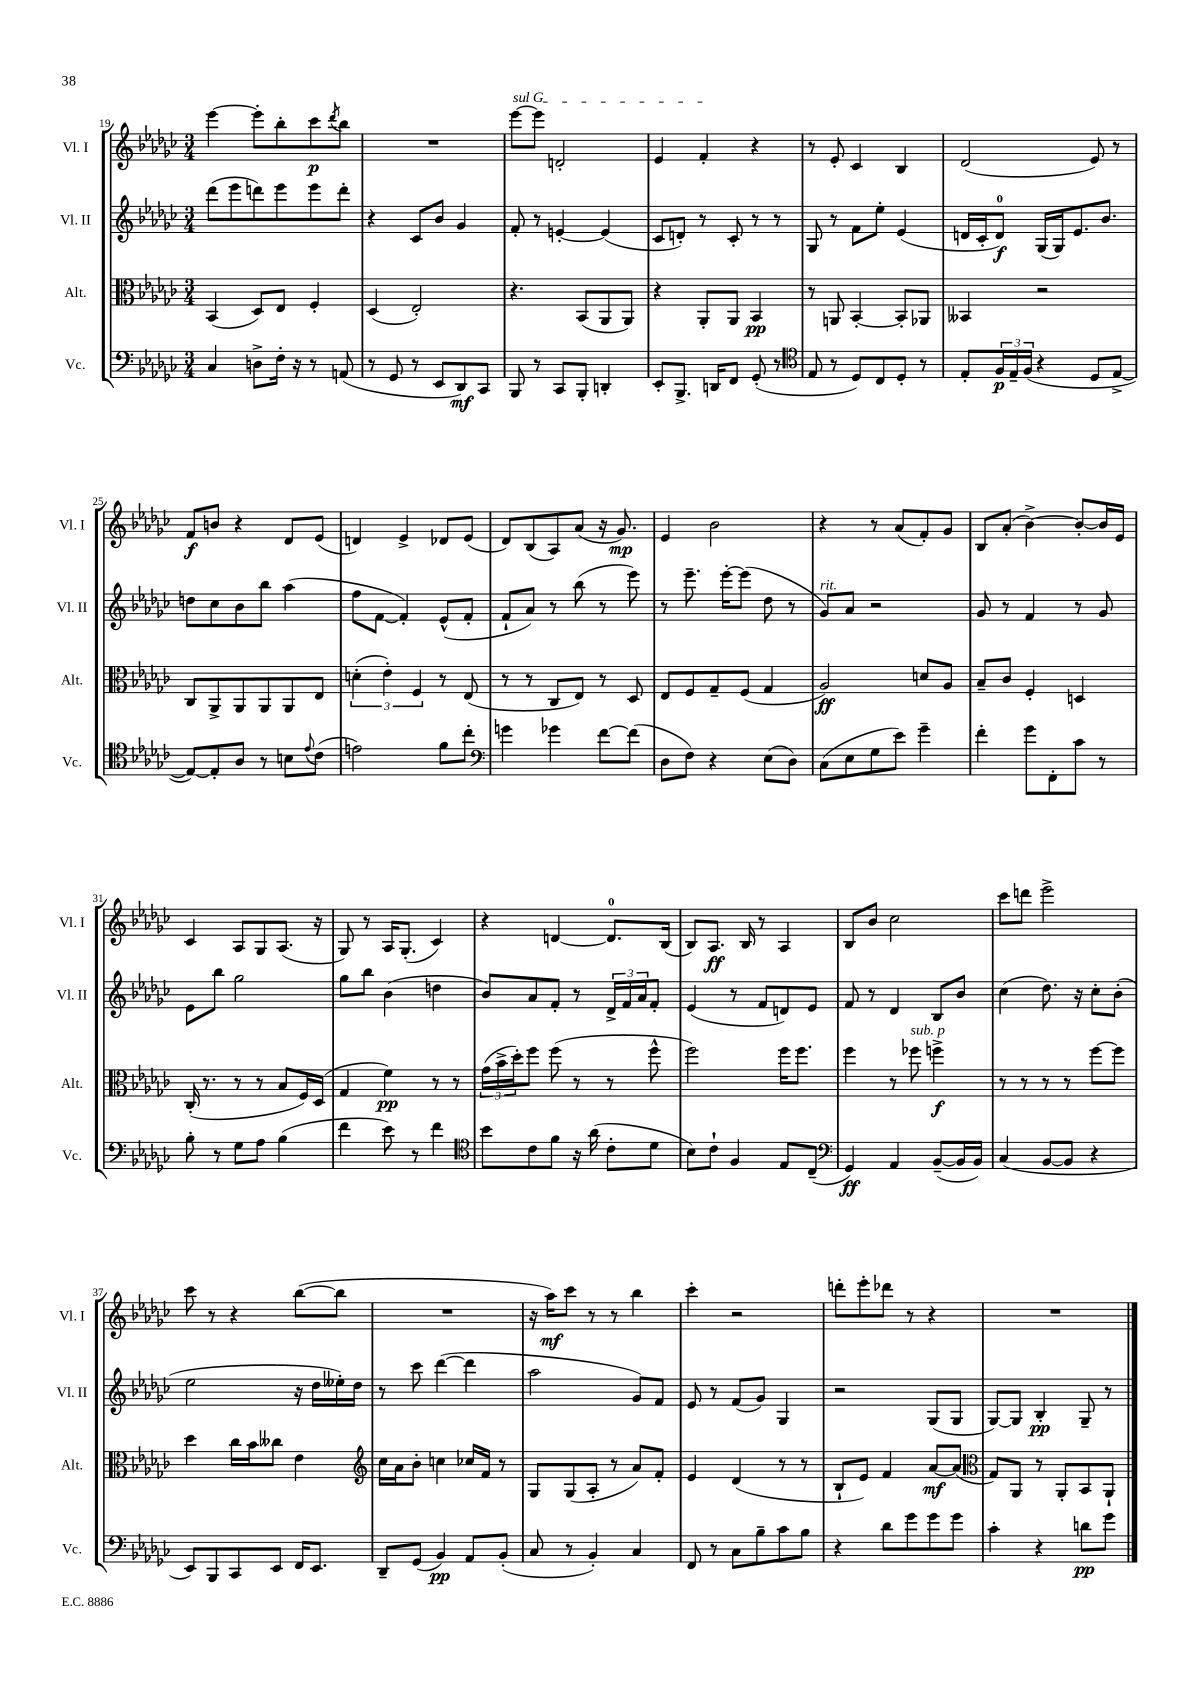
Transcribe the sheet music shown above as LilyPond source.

<<
\new StaffGroup <<
\new Staff = "s0" \with { instrumentName = "Vl. I" shortInstrumentName = "Vl. I" } {
    \clef treble \key ges \major \numericTimeSignature \time 3/4
    ees'''4~ ees'''8-. bes''8-. ces'''8\p \acciaccatura { des'''8 } bes''8 |
    R2. |
    \once \override TextSpanner.bound-details.left.text = \markup { \italic "sul G" } ees'''8~\startTextSpan ees'''8 d'2-. |
    ees'4 f'4-.\stopTextSpan r4 |
    r8 ees'8-. ces'4 bes4 |
    des'2( ees'8) r8 |
    f'8\f b'8 r4 des'8 ees'8( |
    d'4) ees'4-> des'8 ees'8( |
    des'8) bes8( aes8) aes'8( r16 ges'8.\mp) |
    ees'4 bes'2 |
    r4 r8 aes'8( f'8-.) ges'8 |
    bes8 aes'8-.( bes'4~->) bes'8~-. bes'16 ees'16 |
    ces'4 aes8 ges8 aes8.( r16 |
    ges8) r8 aes16 ges8.-.( ces'4) |
    r4 d'4~ d'8.-0 bes16( |
    bes8) aes8.\ff bes16 r8 aes4 |
    bes8 bes'8 ces''2 |
    ces'''8 d'''8 ees'''2-> |
    ces'''8 r8 r4 bes''8~( bes''8 |
    R2. |
    r16 aes''16\mf) ces'''8 r8 r8 bes''4 |
    ces'''4-. r2 |
    d'''8-. ees'''8-. des'''8 r8 r4 |
    R2. \bar "|." |
}
\new Staff = "s1" \with { instrumentName = "Vl. II" shortInstrumentName = "Vl. II" } {
    \clef treble \key ges \major \numericTimeSignature \time 3/4
    des'''8( ees'''8 d'''8) ees'''8 ees'''8 d'''8-. |
    r4 ces'8 bes'8 ges'4 |
    f'8-. r8 e'4~-. e'4( |
    ces'8 d'8-.) r8 ces'8-. r8 r8 |
    ges8 r8 f'8 ees''8-. ees'4( |
    d'16 ces'16-. d'8-0\f) ges16( ges16) ees'8. bes'8. |
    d''8 ces''8 bes'8 bes''8 aes''4( |
    f''8 f'8~ f'4-.) ees'8-^( f'8-. |
    f'8-! aes'8) r8 bes''8( r8 ees'''8) |
    r8 ees'''8.-- ees'''16~-. ees'''8( des''8 r8 |
    ges'8^\markup { \italic "rit." }) aes'8 r2 |
    ges'8 r8 f'4 r8 ges'8 |
    ees'8 bes''8 ges''2 |
    ges''8 bes''8 bes'4( d''4 |
    bes'8) aes'8 f'8-. r8 \tuplet 3/2 { des'16-> f'16 aes'16 } f'8-. |
    ees'4( r8 f'8 d'8) ees'8 |
    f'8 r8 des'4 bes8 bes'8 |
    ces''4( des''8.) r16 ces''8-. bes'8-.( |
    ees''2 r16 des''16 eeses''16-.) des''16 |
    r8 ces'''8 des'''4~( des'''4 |
    aes''2 ges'8) f'8 |
    ees'8 r8 f'8( ges'8) ges4 |
    r2 ges8( ges8 |
    ges8~) ges8 bes4-.\pp ges8-- r8 \bar "|." |
}
\new Staff = "s2" \with { instrumentName = "Alt." shortInstrumentName = "Alt." } {
    \clef alto \key ges \major \numericTimeSignature \time 3/4
    bes,4( des8) ees8 f4-. |
    des4( ees2-.) |
    r4. bes,8( aes,8 aes,8) |
    r4 aes,8-. aes,8 bes,4\pp |
    r8 a,8 bes,4~-. bes,8-. aes,8 |
    beses,4 r2 |
    ces8 aes,8-> aes,8 aes,8 aes,8 ees8 |
    \tuplet 3/2 { d'4-.( ees'4-.) f4 } r8 ees8( |
    r8 r8 ces8 ees8) r8 des8 |
    ees8 f8 ges8-- f8( ges4 |
    aes2\ff) d'8 aes8 |
    bes8-- ces'8 f4-. d4 |
    ces16-.( r8. r8 r8 bes8 f16) des16( |
    ges4 f'4\pp) r8 r8 |
    \tuplet 3/2 { ges'16( bes'16-> des''16-.) } f''8 f''8( r8 r8 f''8-^ |
    f''2) f''16 f''8. |
    f''4 r8 fes''8^\markup { \italic "sub. p" } f''4->\f |
    r8 r8 r8 r8 f''8~ f''8 |
    des''4 ces''16 bes'16 ceses''8 ees'4 |
    \clef treble ces''16 aes'16 bes'8-. c''4 ces''16 f'16 r8 |
    ges8 ges8( aes8-. r8 aes'8) f'8-. |
    ees'4 des'4( r8 r8 |
    bes8-! ees'8) f'4 aes'8~\mf aes'8( |
    \clef alto ges8) aes,8 r8 aes,8-. bes,8 aes,8-! \bar "|." |
}
\new Staff = "s3" \with { instrumentName = "Vc." shortInstrumentName = "Vc." } {
    \clef bass \key ges \major \numericTimeSignature \time 3/4
    ces4 d8-> f16-. r16 r8 a,8( |
    r8 ges,8 r8 ees,8 des,8\mf) ces,8 |
    bes,,8 r8 ces,8 bes,,8-. d,4-. |
    ees,8-. bes,,8.-> d,16 f,8 ges,8-.( r8 |
    \clef tenor ees8 r8 des8) ces8 des8-. r8 |
    ees8-. \tuplet 3/2 { f16\p ees16-- f16( } r4 des8 ees8~-> |
    ees8~) ees8-. aes8 r8 b8 \appoggiatura { ees'8 } ces'8( |
    e'2) f'8 ces''8-. |
    \clef bass g'4 ges'4 f'8~ f'8( |
    des8 f8) r4 ees8( des8) |
    ces8( ees8 ges8 ees'8) ges'4-- |
    f'4-. ges'8 f,8-. ces'8 r8 |
    bes8-. r8 ges8 aes8 bes4( |
    f'4 ees'8) r8 f'4 |
    \clef tenor bes'8 ces'8 f'8 r16 aes'16( ces'8-. des'8 |
    bes8) ces'8-! f4 ees8 ces8--( |
    \clef bass ges,4\ff) aes,4 bes,8~--( bes,16 bes,16) |
    ces4( bes,8~ bes,8 r4 |
    ees,8) bes,,8 ces,8 ees,8 f,16 ees,8. |
    des,8-- ges,8( bes,4\pp) aes,8 bes,8-.( |
    ces8 r8 bes,4-.) ces4 |
    f,8 r8 ces8 bes8-- ces'8 bes8 |
    r4 des'8 ges'8 ges'8 ges'8 |
    ces'4-. r4 d'8\pp ges'8 \bar "|." |
}
>>
>>
\layout { \context { \Score currentBarNumber = #19 } }
